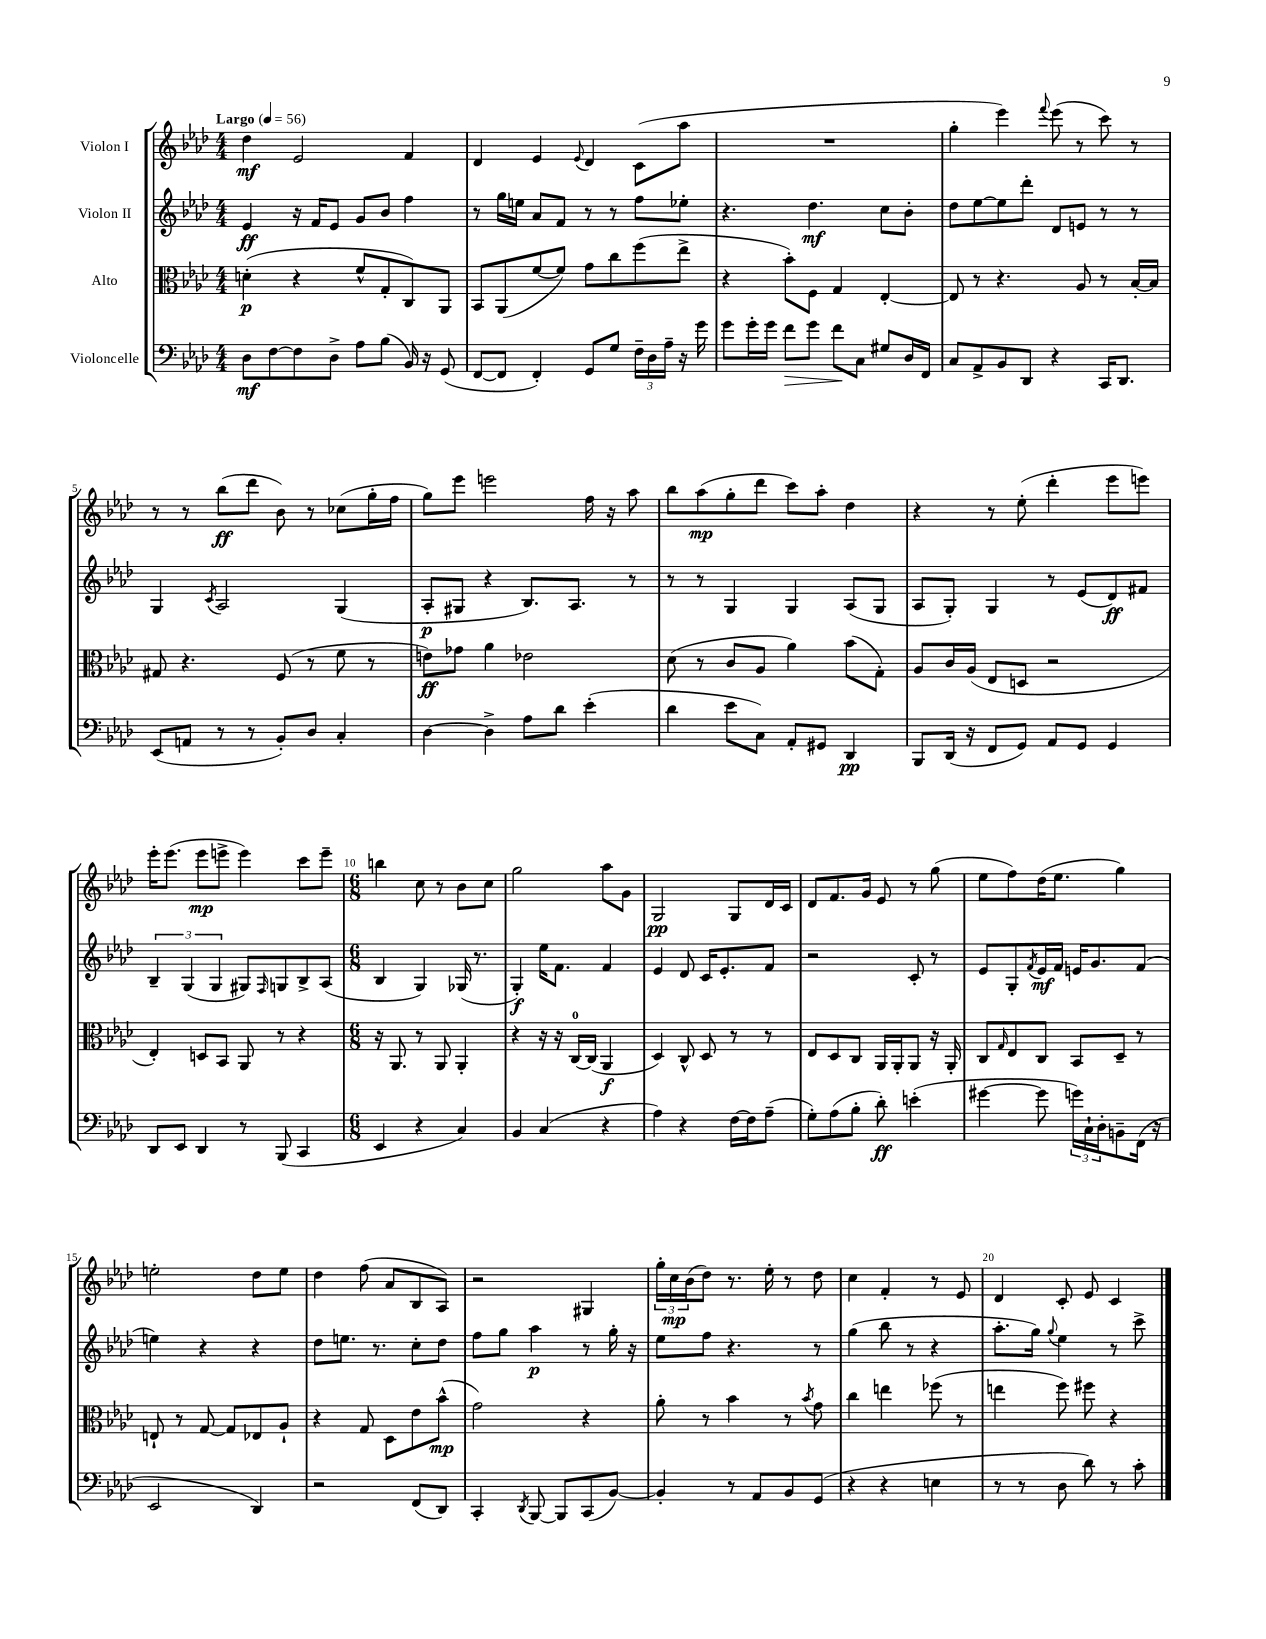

**kern	**kern	**kern	**kern
*staff4	*staff3	*staff2	*staff1
*clefF4	*clefC3	*clefG2	*clefG2
*k[b-e-a-d-]	*k[b-e-a-d-]	*k[b-e-a-d-]	*k[b-e-a-d-]
*M4/4	*M4/4	*M4/4	*M4/4
*MM56	*MM56	*MM56	*MM56
8D-	(4d'	4e-	4dd-
[8F	.	.	.
8F]	4r	16r	2e-
.	.	16f	.
8D-^	.	8e-	.
8A-	8f^^	8g	.
(8B-	8G'	8b-	.
16BB-)	8C)	4ff	4f
16r	.	.	.
(8GG	8AA-	.	.
=	=	=	=
[8FF	8BB-	8r	4d-
8FF]	(8AA-	16gg	.
.	.	16ee	.
4FF')	[8f	8a-	4e-
.	8f])	8f	.
.	.	.	8qqe-
8GG	8g	8r	4d-
8G	8cc	8r	.
24F~	(8ff	8ff	(8c
24D-	.	.	.
24A-~	.	.	.
16r	8ee-^	8ee-'	8aa-
16g	.	.	.
=	=	=	=
8g	4r	4.r	1r
16g'	.	.	.
16g	.	.	.
8f	8b-')	.	.
8g	8F	4.dd-	.
8f	4G	.	.
8C	.	.	.
8G#	[4E-'	8cc	.
16D-	.	8b-'	.
16FF	.	.	.
=	=	=	=
8C	8E-]	8dd-	4gg'
8AA-^	8r	[8ee-	.
8BB-	4.r	8ee-]	4eee-)
8DD-	.	8ddd-'	.
.	.	.	8qqfff
4r	.	8d-	(8eee-
.	8A-	8e	8r
16CC	8r	8r	8ccc)
8.DD-	.	.	.
.	[16B-'	8r	8r
.	16B-]	.	.
=	=	=	=
(8EE-	8G#	4G	8r
8AA	4.r	.	8r
.	.	8qc	.
8r	.	2A-	(8bb-
8r	.	.	8ddd-
8BB-')	(8F	.	8b-)
8D-	8r	.	8r
4C'	8f	(4G	(8cc-
.	8r	.	16gg'
.	.	.	16ff
=	=	=	=
[4D-	8e)	8A-'	8gg)
.	8g-	8G#	8eee-
4D-^]	4a-	4r	2eee
8A-	2e-	8.B-)	.
8d-	.	.	.
.	.	8.A-	.
(4e-'	.	.	16ff
.	.	.	16r
.	.	8r	8aa-
=	=	=	=
4d-	(8d-	8r	8bb-
.	8r	8r	(8aa-
8e-	8c	4G	8gg'
8C)	8A-	.	8ddd-
8AA-'	4a-)	4G	8ccc)
8GG#	.	.	8aa-'
4DD-	(8b-	(8A-	4dd-
.	8G')	8G	.
=	=	=	=
8BBB-	8A-	8A-	4r
(16DD-	16c	8G')	.
16r	(16A-	.	.
8FF	8E-	4G	8r
8GG)	8D	.	(8ee-'
8AA-	2r	8r	4ddd-'
8GG	.	(8e-	.
4GG	.	8d-)	8eee-
.	.	8f#	8eee)
=	=	=	=
8DD-	4E-')	6B-~	16eee-'
.	.	.	(8.eee-
8EE-	.	.	.
.	.	(6G	.
4DD-	8D	.	8eee-
.	.	6G	.
.	8BB-	.	8eee^
8r	8AA-	8G#)	4eee)
.	.	16qqF	.
(8BBB-	8r	8G	.
4CC	4r	8B-^	8ccc
.	.	(8A-	8eee~
=	=	=	=
*M6/8	*M6/8	*M6/8	*M6/8
4EE-	16r	4B-	4bb
.	8.AA-	.	.
4r	8r	4G)	8cc
.	8AA-	.	8r
4C)	4AA-'	(16G-	8b-
.	.	8.r	.
.	.	.	8cc
=	=	=	=
4BB-	4r	4G')	2gg
(4C	16r	16ee-	.
.	16r	8.f	.
.	[16C	.	.
.	(16C]	.	.
4r	4AA-	4f	8aa-
.	.	.	8g
=	=	=	=
4A-)	4D-)	4e-	2G
4r	8C^^	8d-	.
.	8D-	16c	.
.	.	8.e-'	.
[16F	8r	.	8G
16F]	.	.	.
(8A-~	8r	8f	16d-
.	.	.	16c
=	=	=	=
8G')	8E-	2r	8d-
(8A-	8D-	.	8.f
8B-'	8C	.	.
.	.	.	16g
8d-')	16AA-	.	8e-
.	16AA-'	.	.
(4e'	8AA-	8c'	8r
.	16r	8r	(8gg
.	16AA-'	.	.
=	=	=	=
[4g#	8C	8e-	8ee-
.	16qqG	.	.
.	8E-	8G'	8ff)
.	.	8qf	.
8g#]	8C	16e-	(16dd-
.	.	16f	8.ee-
24g)	8BB-	16e	.
24C`	.	.	.
.	.	8.g	.
24D-'	.	.	.
8BB~	8D-~	.	4gg)
(16FF	8r	(8f	.
16r	.	.	.
=	=	=	=
2EE-	8E`	4ee)	2ee'
.	8r	.	.
.	[8G	4r	.
.	8G]	.	.
4DD-)	8E-	4r	8dd-
.	8A-`	.	8ee
=	=	=	=
2r	4r	8dd-	4dd-
.	.	8.ee	.
.	8G	.	(8ff
.	.	8.r	.
.	8D-	.	8a-
(8FF	8e-	8cc'	8B-
8DD-)	(8b-^^	8dd-	8A-)
=	=	=	=
4CC'	2g)	8ff	2r
.	.	8gg	.
8qDD-	.	.	.
[8BBB-	.	4aa-	.
8BBB-]	.	.	.
(8CC	4r	8r	4G#
[8BB-)	.	16gg'	.
.	.	16r	.
=	=	=	=
4BB-']	8a-'	8ee-	24gg'
.	.	.	24cc
.	.	.	(24b-
.	8r	8ff	8dd-)
8r	4b-	4.r	8.r
8AA-	.	.	.
.	.	.	16ee-'
8BB-	8r	.	8r
.	8qb-	.	.
(8GG	8g	8r	8dd-
=	=	=	=
4r	4cc	(4gg	4cc
4r	4ee	8bb-	4f'
.	.	8r	.
4E	(8ff-	4r	8r
.	8r	.	8e-
=	=	=	=
8r	4ee	8.aa-'	4d-
8r	.	.	.
.	.	16gg)	.
.	.	8qqgg	.
8D-	8ff)	4ee-	8c'
8d-)	8ff#	.	8e-
8r	4r	8r	4c
8c'	.	8ccc^	.
==	==	==	==
*-	*-	*-	*-
